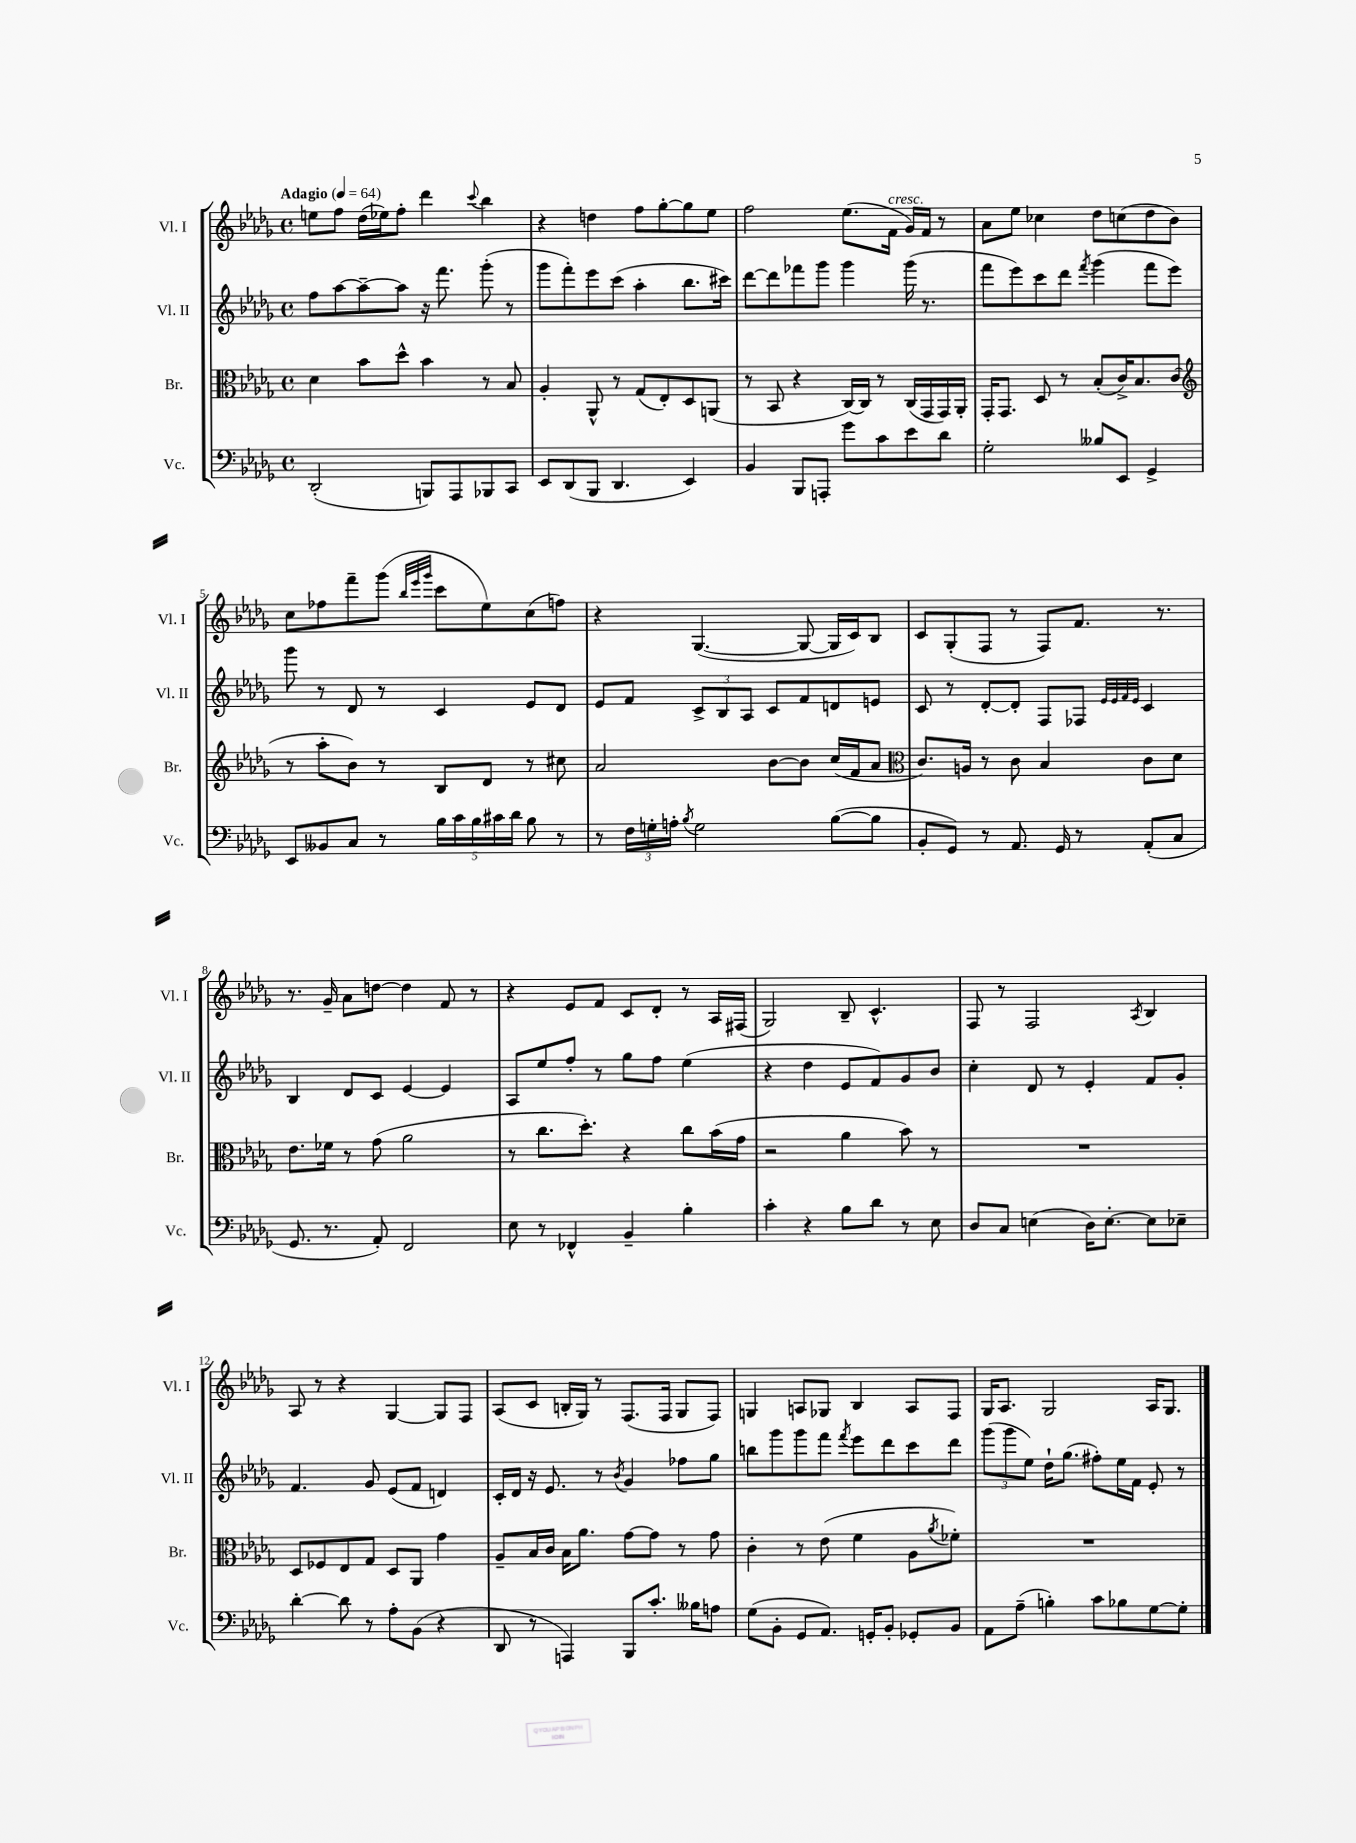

**kern	**kern	**kern	**kern
*part4	*part3	*part2	*part1
*staff4	*staff3	*staff2	*staff1
*I"Vc.	*I"Br.	*I"Vl. II	*I"Vl. I
*I'Vc.	*I'Br.	*I'Vl. II	*I'Vl. I
*clefF4	*clefC3	*clefG2	*clefG2
*k[b-e-a-d-g-]	*k[b-e-a-d-g-]	*k[b-e-a-d-g-]	*k[b-e-a-d-g-]
*M4/4	*M4/4	*M4/4	*M4/4
*met(c)	*met(c)	*met(c)	*met(c)
*MM64	*MM64	*MM64	*MM64
=1	=1	=1	=1
!	!	!	!LO:TX:a:B:t=Adagio
(2DD-'/	4d-\	8ff\L	8een\L
.	.	[8aa-\	8ff\J
.	8b-\L	8aa-~\_	(16dd-\LL
.	.	.	16ee-X\J)
.	8dd-^^\J	8aa-\J]	8ff'\J
8BBBn/L)	4b-\	16r	4ddd-\
.	.	8.fff\	.
8AAA-/	.	.	.
.	.	.	8qqccc/
8BBB-X/	8r	(8ggg-'\	4bb-\
8CC/J	8B-/	8r	.
=2	=2	=2	=2
8EE-/L	4A-'/	8ggg-\L	4r
(8DD-/	.	8fff'\)	.
8BBB-/J	8AA-^^/	8eee-\	4ddn\
4.DD-/	8r	(8ccc\J	.
.	(8G-/L	4aa-'\	8ff\L
.	8E-'/)	.	[8gg-'\
4EE-/)	8D-/	8.bb-\L	8gg-\]
.	(8AAn/J	.	8ee-\J
.	.	16ccc#X\Jk)	.
=3	=3	=3	=3
4BB-/	8r	[8ddd-\L	2ff\
.	8BB-/	8ddd-\]	.
8BBB-/L	4r	8fff-X\	.
8AAAn'/J	.	8ggg-\J	.
8g-\L	[16C/LL)	4ggg-\	(8.ee-\L
.	16C/JJ]	.	.
8c\	8r	.	.
!	!	!	!LO:TX:a:i:t=cresc.
.	.	.	16f\Jk
8e-\	(16C/LL	(16ggg-\	16g-/LL)
.	16GG-/	8.r	16f/JJ
8d-\J	16GG-/)	.	8r
.	16AA-'/JJ	.	.
=4	=4	=4	=4
2G-'\	16GG-'/KL	8fff\L	8a-\L
.	8.GG-/J	.	.
.	.	8eee-\)	8ee-\J
.	8D-/	8ccc\	4cc-X\
.	8r	8ddd-\J	.
.	.	8qfff/	.
8B--X/L	(8B-'/L	(4ggg-\	8dd-\L
8EE-/J	16c^/K)	.	(8ccn\
.	8.B-/	.	.
4GG-^/	.	8fff\L	8dd-\
.	(8c/J	8eee-\J)	8b-\J)
!!LO:LB:g=z
=5	=5	=5	=5
*	*clefG2	*	*
8EE-/L	8r	8ggg-\	8cc\L
8BB--X/	8aa-'\L	8r	8ff-X\
8C/J	8b-\J)	8d-/	8fff~\
8r	8r	8r	(8ggg-\J
.	.	.	32qqbb-/LLL
.	.	.	32qqeee-/
.	.	.	32qqggg-/JJJ
20B-\LL	8B-/L	4c/	8ccc\L
20c\	.	.	.
20B-\	.	.	.
.	8d-/J	.	8ee-\)
20c#X\	.	.	.
20d-\JJ	.	.	.
8B-\	8r	8e-/L	(8cc\
8r	8cc#X\	8d-/J	8ffn\J)
=6	=6	=6	=6
8r	2a-/	8e-/L	4r
24F\LL	.	8f/J	.
24Gn'\	.	.	.
24An'\JJ	.	.	.
8qB-/	.	.	.
2G\	.	12c^/L	([4.G-/
.	.	12B-/	.
.	.	12A-/J	.
.	[8b-\L	8c/L	.
.	8b-\J]	8f/	8G-/_
([8B-\L	(16cc/LL	8dn/	16G-/LL]
.	16f/J	.	16c/J)
8B-\J]	8a-/J	8en/J	8B-/J
=7	=7	=7	=7
*	*clefC3	*	*
8BB-'/L	8.c/L)	8c/	8c/L
8GG-/J)	.	8r	(8G-'/
.	16An/Jk	.	.
8r	8r	[8d-'/L	8F/J
8.AA-/	8c\	8d-'/J]	8r
.	4B-/	8F/L	8F/L)
16GG-/	.	.	.
8r	.	8F-X/J	8.f/J
.	.	32qqe-/LLL	.
.	.	32qqe-/	.
.	.	32qqf/	.
.	.	32qqe-/JJJ	.
(8AA-'/L	8c\L	4c/	.
.	.	.	8.r
8C/J	8d-\J	.	.
!!LO:LB:g=z
=8	=8	=8	=8
8.GG-/	8.e-\L	4B-/	8.r
8.r	16f-X\Jk	.	16g-~/
.	8r	8d-/L	8a-\L
8AA-'/)	(8g-\	8c/J	[8ddn\J
2FF/	2a-\	[4e-/	4dd\]
.	.	4e-/]	8f/
.	.	.	8r
=9	=9	=9	=9
8E-\	8r	8A-/L	4r
8r	8.cc\L	8ee-/	.
4FF-X^^/	.	8ff'/J	8e-/L
.	8.dd-'\J)	.	.
.	.	8r	8f/J
4BB-~/	4r	8gg-\L	8c/L
.	.	8ff\J	8d-'/J
4B-'\	8cc\L	(4ee-\	8r
.	(16b-\L	.	16A-/LL
.	16g-\JJ	.	(16F#X/JJ
=10	=10	=10	=10
4c'\	2r	4r	2G-/)
4r	.	4dd-\	.
8B-\L	4a-\	8e-/L	8B-~/
8d-\J	.	8f/)	4.c^^/
8r	8b-\)	8g-/	.
8E-\	8r	8b-/J	.
=11	=11	=11	=11
8D-/L	1r	4cc'\	8F/
8C/J	.	.	8r
(4En\	.	8d-/	2F/
.	.	8r	.
16D-\KL)	.	4e-'/	.
[8.E'\J	.	.	.
.	.	.	8qA-/
8E\L]	.	8f/L	4B-/
8E-X~\J	.	8g-'/J	.
!!LO:LB:g=z
=12	=12	=12	=12
[4d-'\	8D-/L	4.f/	8A-/
.	8F-X/	.	8r
8d-\]	8E-/	.	4r
8r	8G-/J	8g-/	.
8A-'\L	8D-/L	(8e-/L	[4G-/
(8BB-\J	8AA-/J	8f/J	.
4r	4g-\	4dn/)	8G-/L]
.	.	.	8F/J
=13	=13	=13	=13
8DD-/	8A-~/L	16c'/LL	(8A-/L
.	.	16d-/JJ	.
8r	16B-/L	16r	8c/J
.	16c/JJ	8.e-/	.
4AAAn/)	16B-\KL	.	16Bn'/LL
.	8.a-\J	.	16G-/JJ)
.	.	8r	8r
.	.	8qb-/	.
8BBB-/L	[8g-\L	4g-/	(8.F/L
8.c'/J	8g-\J]	.	.
.	.	.	16F/Jk
.	8r	8ff-X\L	8G-/L
16B--X\KL	.	.	.
8An\J	8g-\	8gg-\J	8F/J)
=14	=14	=14	=14
(8G-\L	4c'\	8bbn\L	4Gn/
8BB-'\J	.	8ggg-\	.
8GG-/L	8r	8ggg-\	8An/L
8.AA-/J)	(8e-\	8fff\J	8G-X/J
.	.	8qfff/	.
.	4f\	8eee-\L	4B-/
16GGn'/KL	.	.	.
8BB-'/J	.	8ddd-\	.
8GG-X'/L	8A-\L	8ccc\	8A/L
.	8qa-/	.	.
8BB-/J	8f-X'\J)	8ddd-\J	8F/J
=15	=15	=15	=15
8AA-\L	1r	(12ggg-\L	16G-/KL
.	.	.	8.A-/J
.	.	12ggg-\	.
(8A-~\J	.	.	.
.	.	12ee-\J)	.
4Bn'\)	.	16dd-`\KL	2G-/
.	.	(8.gg-\J	.
8c\L	.	8ff#X'\L)	.
8B-X\	.	16ee-\L	.
.	.	16f\JJ	.
[8G-\	.	8e-'/	16A-/KL
.	.	.	8.G-/J
8G-'\J]	.	8r	.
==	==	==	==
*-	*-	*-	*-
